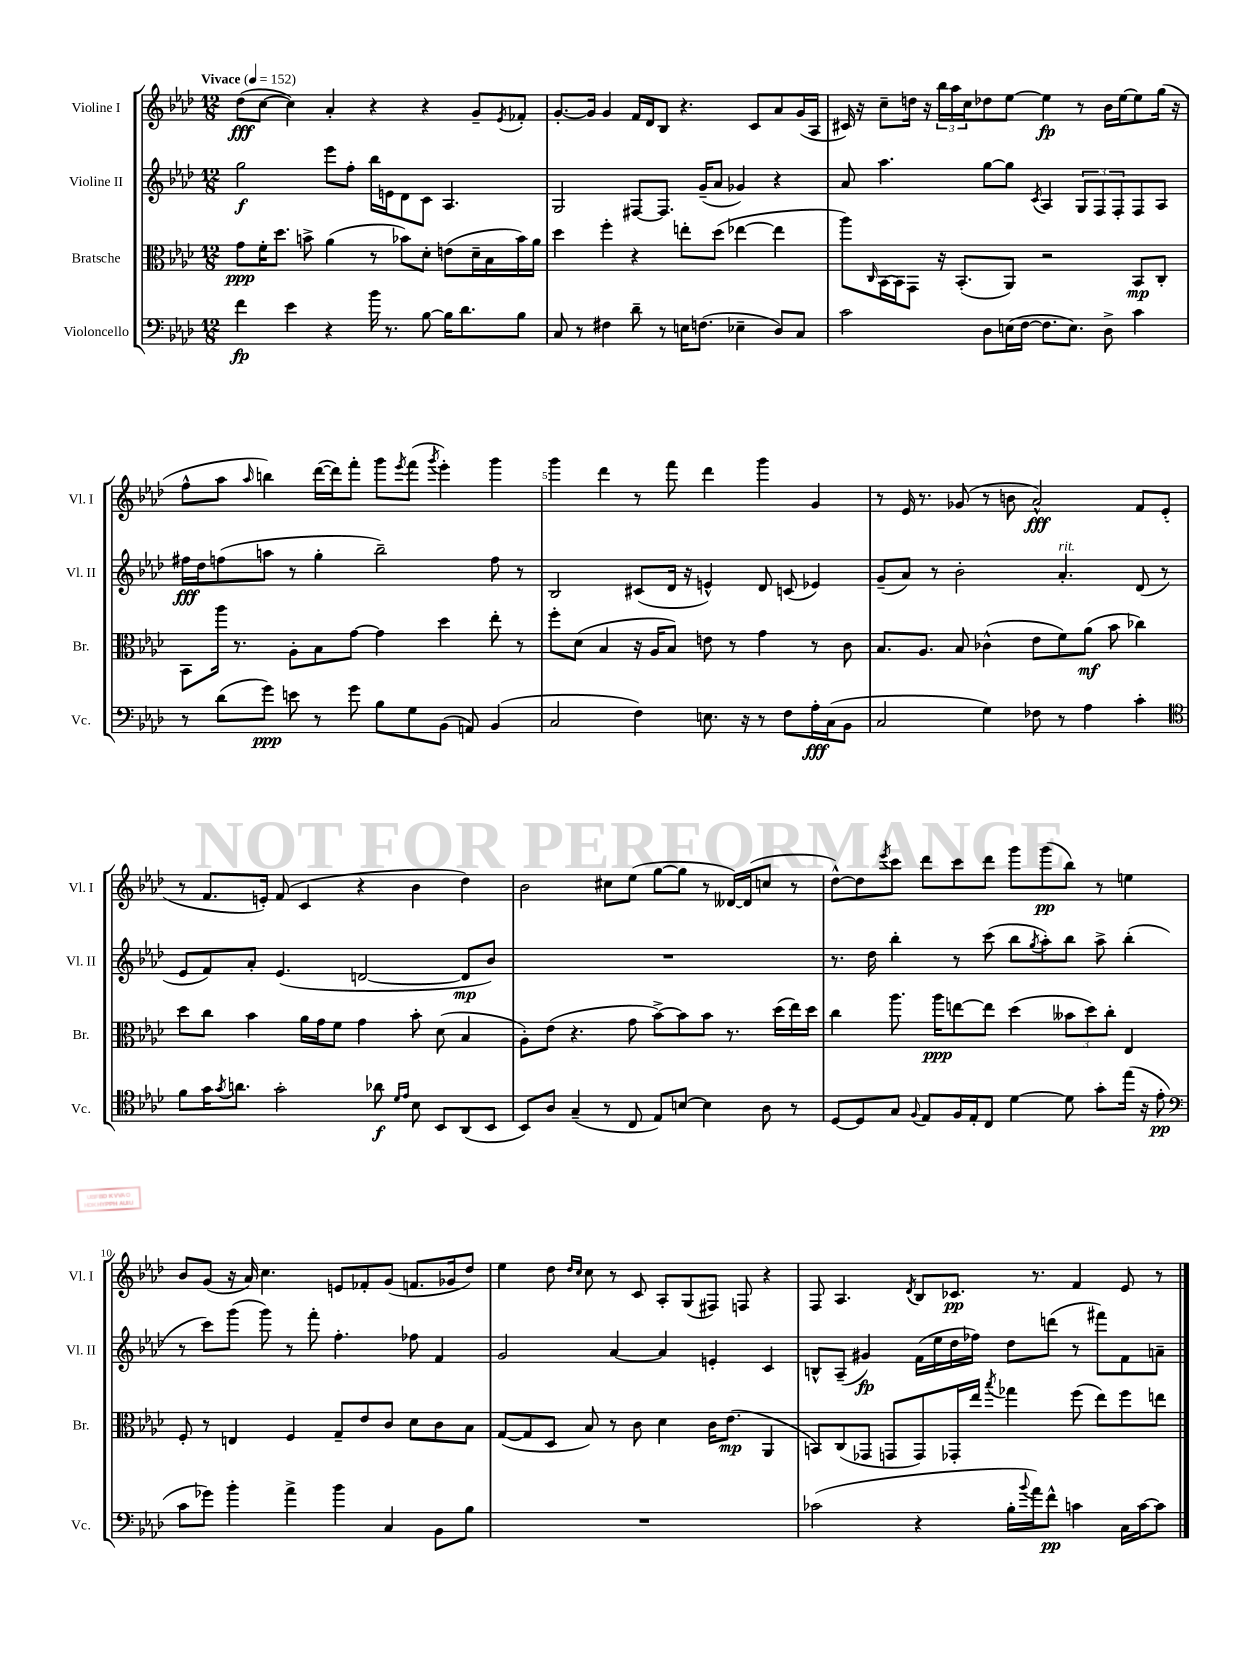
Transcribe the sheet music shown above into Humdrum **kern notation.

**kern	**kern	**kern	**kern
*staff4	*staff3	*staff2	*staff1
*clefF4	*clefC3	*clefG2	*clefG2
*k[b-e-a-d-]	*k[b-e-a-d-]	*k[b-e-a-d-]	*k[b-e-a-d-]
*M12/8	*M12/8	*M12/8	*M12/8
*MM152	*MM152	*MM152	*MM152
4f	8g	2gg	(8dd-
.	16f'	.	[8cc
.	8.dd-	.	.
4e-	.	.	4cc])
.	8b^	.	.
4r	(4a-	8eee-	4a-'
.	.	8ff'	.
16b-	8r	16bb-	4r
8.r	.	16e	.
.	8b-)	8d-	.
[8B-	8d-'	8c	4r
16B-]	(8e	4.A-	.
8.d-	.	.	.
.	16d-~	.	8g~
.	16B-	.	.
.	.	.	8qe-
8B-	16b-)	.	8f-'
.	16a-	.	.
=	=	=	=
8C	4dd-	2G	[8.g'
8r	.	.	.
.	.	.	16g]
4F#	4ff'	.	4g
8d-~	4r	[8F#	16f
.	.	.	16d-
8r	.	8.F#]	8B-
16E	8ee'	.	4.r
(8.F	.	(16g~	.
.	(8dd-	8a-	.
4E-~	[4ee-	4g-)	.
.	.	.	8c
8D-)	4ee-]	4r	8a-
8C	.	.	(16g
.	.	.	16A-
=	=	=	=
2c	8aa-)	8a-	16c#)
.	.	.	16r
.	16qqC	.	.
.	[16BB-	4.aa-	8cc~
.	16BB-]	.	.
.	8GG	.	16dd
.	.	.	16r
.	16r	.	24bb-
.	.	.	24aa-
.	(8.BB-'	.	.
.	.	.	24cc
8D-	.	[8gg	8dd-
(16E	8AA-)	8gg]	[8ee-
[16F	.	.	.
.	.	8qc	.
8.F]	2r	4A-	4ee-]
8.E)	.	.	.
.	.	12G	8r
.	.	12F	.
8D-^	.	.	16b-
.	.	12F'	.
.	.	.	[16ee-
4c	8BB-	8F	8ee-]
.	8C'	8A-	(16gg
.	.	.	16r
=	=	=	=
8r	8BB-	16ff#	8ff^^
.	.	16dd-	.
(8d-	16aa-	(8ff	8aa-
.	8.r	.	.
.	.	.	16qqaa-
8g)	.	8aa	4bb)
8e	8A-'	8r	.
8r	8B-	4gg'	([16ddd-
.	.	.	16ddd-])
8g	[8g	.	8fff'
8B-	4g]	2bb-~)	8ggg
.	.	.	8qeee-
8G	.	.	(8fff
.	.	.	8qggg
(8BB-	4dd-	.	4eee-')
8AA)	.	.	.
(4BB-	8ee-'	8ff	4ggg
.	8r	8r	.
=	=	=	=
2C	8ff'	2B-	4ggg
.	(8d-	.	.
.	4B-	.	4ddd-
4F)	16r	(8c#	8r
.	16A-	.	.
.	8B-)	16d-	8fff
.	.	16r	.
8.E	8e	4e^^)	4ddd-
.	8r	.	.
16r	.	.	.
8r	4g	8d-	4ggg
8F	.	(8c	.
16A-'	8r	4e-)	4g
(16C	.	.	.
8BB-	8c	.	.
=	=	=	=
2C	8.B-	(8g~	8r
.	.	8a-)	16e-
.	8.A-	.	8.r
.	.	8r	.
.	8B-	2b-'	(8g-
4G)	(4c-^^	.	8r
.	.	.	8b
8F-	8e-	.	2a-^^)
8r	8f)	4.a-'	.
4A-	(8a-	.	.
.	8b-	.	.
4c'	4cc-)	(8d-	8f
.	.	8r	(8e-'
=	=	=	=
*clefC4	*	*	*
8f	8dd-	8e-	8r
16g	8cc	8f)	8.f
8qg	.	.	.
8.a	.	.	.
.	4b-	8a-'	.
.	.	.	16e')
2g'	.	(4.e-	(8f
.	16a-	.	4c
.	16g	.	.
.	8f	.	.
.	4g	[2d	4r
8a-	.	.	.
16qqd-	.	.	.
16qqe-	.	.	.
8B-	8b-'	.	4b-
8BB-	(8d-	.	.
(8AA-	4B-	8d]	4dd-)
8BB-	.	8b-)	.
=	=	=	=
8BB-)	8A-')	1.r	2b-
8A-	(8e-	.	.
(4G~	4.r	.	.
8r	.	.	8cc#
8C	8g	.	(8ee-
8E-)	[8b-^)	.	[8gg
[8B	8b-]	.	8gg]
4B]	8b-	.	8r
.	8.r	.	[16d--)
.	.	.	(16d--]
8A-	.	.	8cc
.	(16dd-	.	.
8r	16ee-)	.	8r
.	16dd-	.	.
=	=	=	=
[8D-	4cc	8.r	[8dd-^^)
8D-]	.	.	8dd-]
.	.	16dd-	.
.	.	.	8qeee-
8G	8.aa-	4bb-'	8ccc
8qqF	.	.	.
8E-	.	.	8ddd-
.	16aa-	.	.
16F	[8ee	8r	8ccc
16E-'	.	.	.
8C	8ee]	(8ccc	8ddd-
[4d-	(4dd-	8bb-	8ggg
.	.	8qgg	.
.	.	8aa-')	(8ggg
8d-]	12b--	8bb-	8bb-)
.	12dd-)	.	.
8g'	.	8aa-^	8r
.	12cc'	.	.
(16ee-	4E-	(4bb-'	4ee
16r	.	.	.
8e-'	.	.	.
=	=	=	=
*clefF4	*	*	*
8c	8F'	8r	8b-
8g-)	8r	8ccc)	(8g
4b-'	4E	(8ggg	16r
.	.	.	16a-)
.	.	8ggg)	4.cc
4a-^	4F	8r	.
.	.	8fff'	.
4b-	8G~	4.ff'	8e
.	8e-	.	8f-'
4C	8c	.	(8g
.	8d-	8ff-	8.f
8BB-	8c	4f	.
.	.	.	16g-
8B-	8B-	.	8dd-)
=	=	=	=
1.r	([8G	2g	4ee-
.	8G]	.	.
.	8D-	.	8dd-
.	.	.	16qqdd-
.	.	.	16qqcc
.	8B-)	.	8cc
.	8r	[4a-	8r
.	8c	.	8c
.	4d-	4a-]	8A-'
.	.	.	(8G
.	16c	4e'	8F#)
.	(8.e-	.	.
.	.	.	8F
.	4AA-	4c	4r
=	=	=	=
(2c-	8BB)	8B^^	8F
.	(8C	(8A-~	4.A-
.	8GG-	4g#)	.
.	8GG	.	.
.	.	.	8qd-
4r	8GG)	(16f	8B-
.	.	16ee-	.
.	16GG-'	16dd-	8.c-
.	16ee-	16ff-)	.
.	8qbb-	.	.
16B-'	4gg-	8dd-	.
8qqb-	.	.	.
16a-)	.	.	8.r
8f^^	.	(8ddd	.
4c	(8ff	8r	4f
.	8ee-)	8fff#)	.
16C	8ff	8f	8e-
[16c	.	.	.
8c]	8ee	8a~	8r
==	==	==	==
*-	*-	*-	*-
